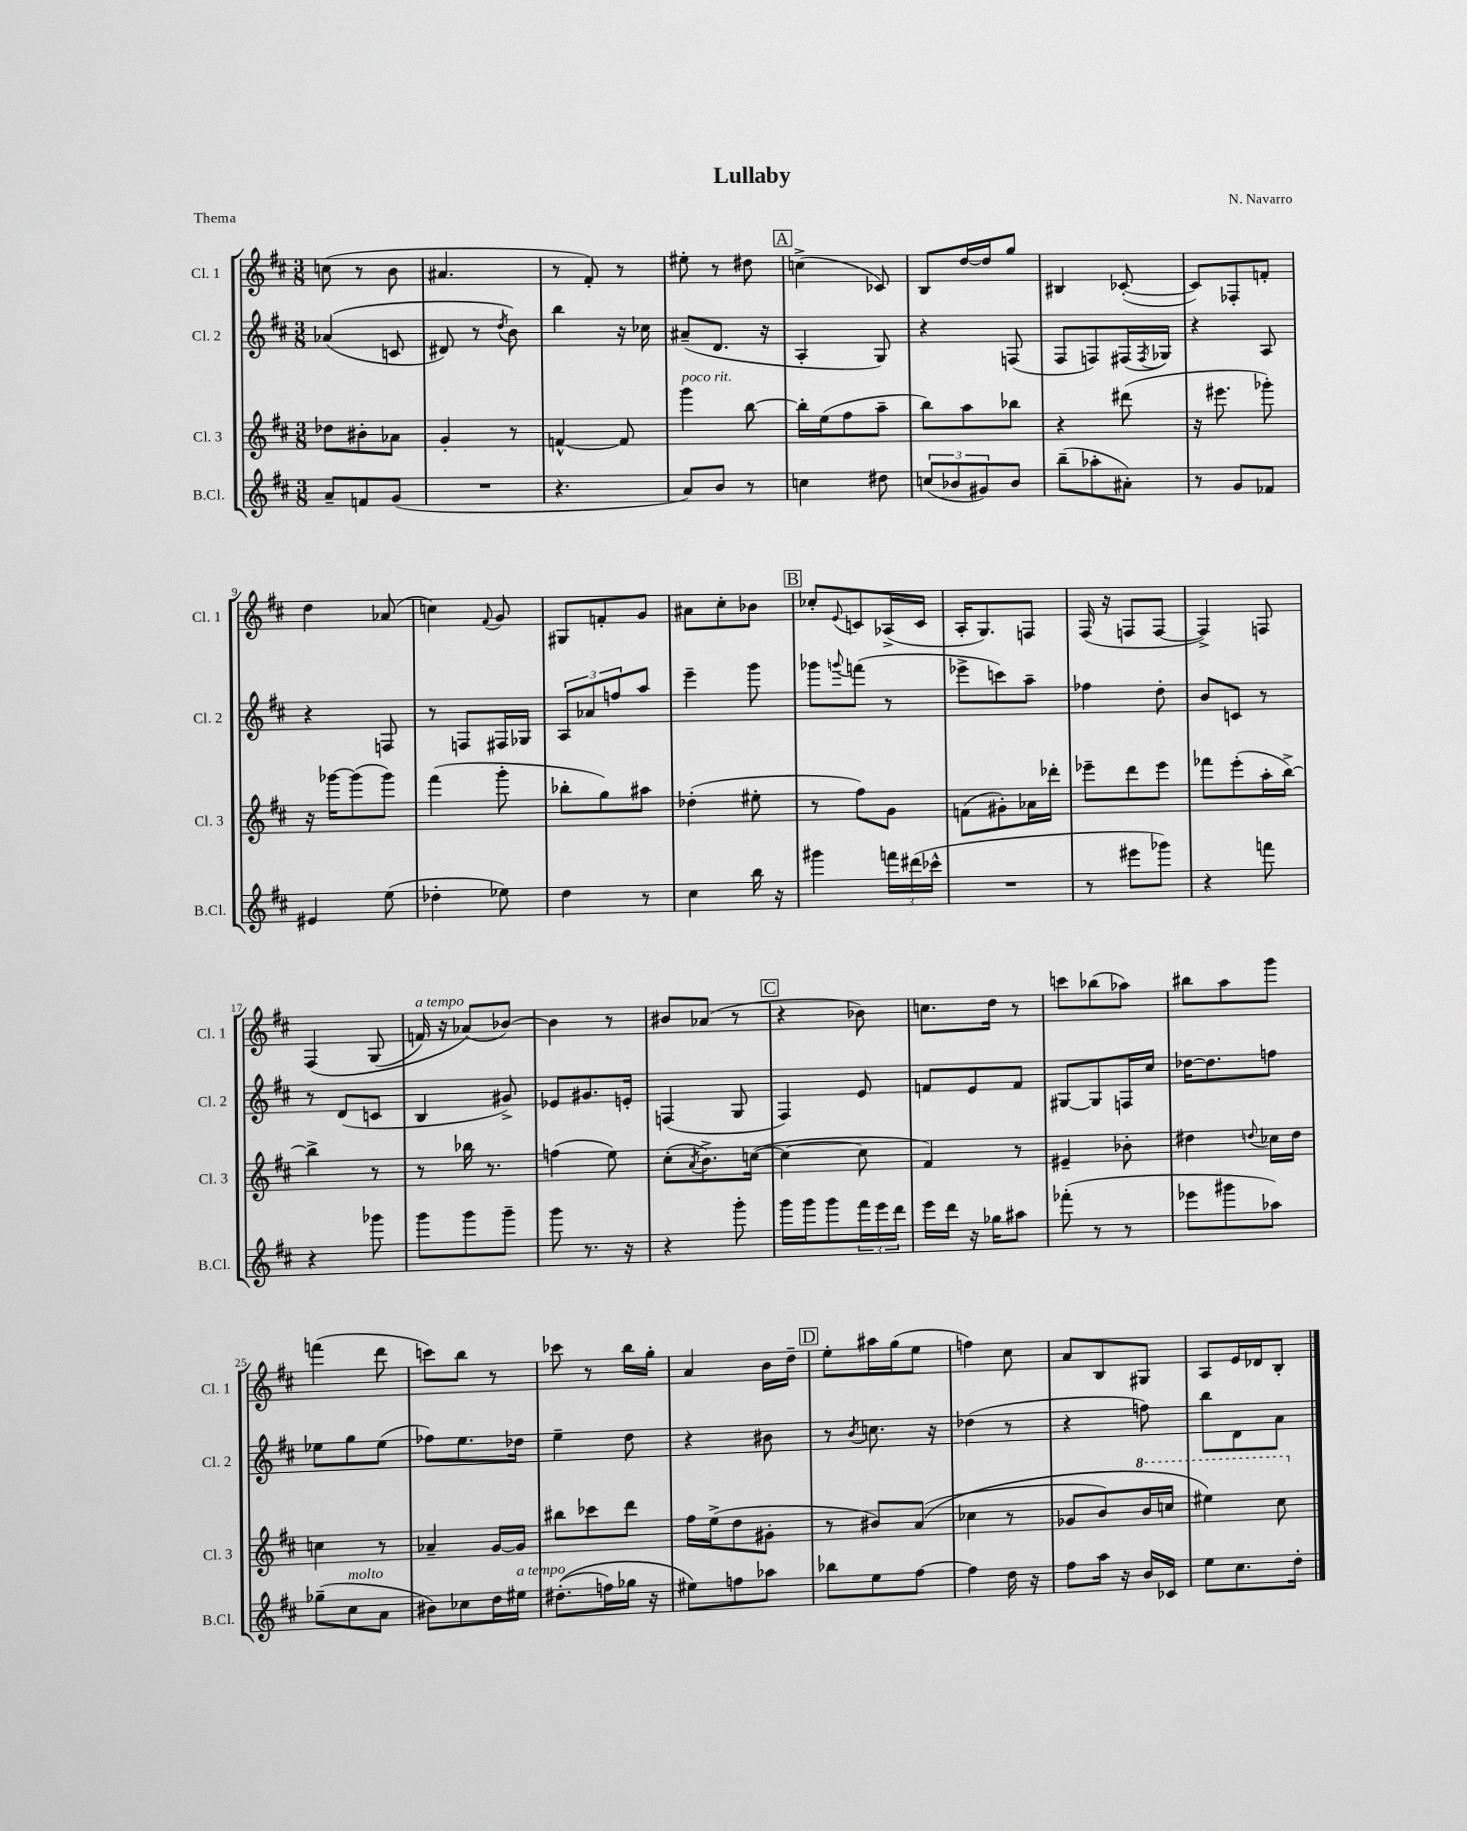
\header { title = "Lullaby" composer = "N. Navarro" piece = "Thema" }
<<
\new StaffGroup <<
\new Staff = "s0" \with { instrumentName = "Cl. 1" shortInstrumentName = "Cl. 1" } {
    \clef treble \key d \major \numericTimeSignature \time 3/8
    c''8( r8 b'8 |
    ais'4. |
    r8 fis'8-.) r8 |
    eis''8-. r8 dis''8 |
    \mark \markup { \box "A" } c''4->( ces'8) |
    b8 d''16~ d''16 g''8 |
    bis4 ces'8~-.( |
    ces'8) fes8-. f'8-. |
    d''4 aes'8( |
    c''4) \appoggiatura { fis'8 } g'8 |
    gis8 f'8-. g'8 |
    ais'8 cis''8-. bes'8 |
    \mark \markup { \box "B" } ces''8-. \appoggiatura { e'8 } c'8 aes16->( c'16 |
    a16-. g8.) f8 |
    fis16( r16 f8 f8~ |
    f4->) f8 |
    fis4\( g8( |
    f'16^\markup { \italic "a tempo" }) r16 aes'8(\) bes'8~) |
    bes'4 r8 |
    bis'8 aes'8( r8 |
    \mark \markup { \box "C" } r4 bes'8) |
    c''8. d''16 r8 |
    c'''8 bes''8( aes''8) |
    bis''8 a''8 g'''8 |
    f'''4( d'''8 |
    c'''8) b''8 r8 |
    ces'''8 r8 b''16 g''16-. |
    a'4 b'16 d''16-- |
    \mark \markup { \box "D" } e''8-. ais''16 g''16( e''8 |
    f''4) cis''8 |
    a'8 b8 gis8 |
    a8 e'16 des'16 b8-. \bar "|." |
}
\new Staff = "s1" \with { instrumentName = "Cl. 2" shortInstrumentName = "Cl. 2" } {
    \clef treble \key d \major \numericTimeSignature \time 3/8
    aes'4(\( c'8 |
    dis'8) r8 \acciaccatura { d''8 } b'8\) |
    b''4 r16 ces''16 |
    ais'8--( d'8. r16 |
    \mark \markup { \box "A" } a4-. g8) |
    r4 f8( |
    fis8 f8) fis16( \acciaccatura { fis8 } ges16) |
    r4 a8 |
    r4 f8 |
    r8 f8 fis16 ges16 |
    \tuplet 3/2 { a8 aes'8 f''8 } a''8 |
    e'''4-- g'''8 |
    \mark \markup { \box "B" } ges'''8 \appoggiatura { g'''8 } f'''8( r8 |
    ees'''8-> c'''8) a''8-- |
    fes''4 d''8-. |
    b'8 c'8 r8 |
    r8 d'8( c'8 |
    b4 gis'8->) |
    ees'8 gis'8. e'16-. |
    f4( g8 |
    \mark \markup { \box "C" } fis4) e'8 |
    f'8 e'8 f'8 |
    gis8~ gis8 f16 cis''16 |
    des''16~ des''8. f''8 |
    ees''8 g''8 ees''8( |
    fes''8) e''8. des''16 |
    e''4-- d''8 |
    r4 bis'8 |
    \mark \markup { \box "D" } r8 \acciaccatura { b'8 } c''8. r16 |
    des''4( r8 |
    r4 f''8) |
    b''8 d'8 a'8 \bar "|." |
}
\new Staff = "s2" \with { instrumentName = "Cl. 3" shortInstrumentName = "Cl. 3" } {
    \clef treble \key d \major \numericTimeSignature \time 3/8
    des''8 bis'8-. aes'8 |
    g'4-. r8 |
    f'4~-^ f'8 |
    g'''4^\markup { \italic "poco rit." } b''8~ |
    \mark \markup { \box "A" } b''16-. e''16( fis''8 a''8-- |
    b''8) a''8 bes''8 |
    r4 dis'''8( |
    r16 eis'''8. ges'''8-.) |
    r16 ges'''16~ ges'''8( ges'''8) |
    fis'''4( g'''8-. |
    bes''8-. g''8) ais''8 |
    des''4-.( eis''8-. |
    \mark \markup { \box "B" } r8 fis''8) g'8 |
    f'8( gis'8-.) aes'16 des'''16-. |
    ees'''8-- d'''8 ees'''8 |
    fes'''8 e'''8-.( a''16-. b''16~->) |
    b''4-> r8 |
    r8 bes''16 r8. |
    f''4( e''8) |
    cis''8-.( \acciaccatura { a'8 } b'8.->) c''16~( |
    \mark \markup { \box "C" } c''4~ c''8 |
    fis'4) r8 |
    eis'4-- bes'8-. |
    dis''4 \appoggiatura { d''8 } ces''16 d''16 |
    c''4 r8 |
    aes'4-- g'16~ g'16 |
    bis''8 ces'''8 d'''8 |
    fis''16 e''16->( d''8 gis'8-. |
    \mark \markup { \box "D" } r8 bis'8) a'8(\( |
    ces''4 r8 |
    ges'8 b'8) \ottava #1 b''16 c'''16 |
    eis'''4\) cis'''8 \ottava #0 \bar "|." |
}
\new Staff = "s3" \with { instrumentName = "B.Cl." shortInstrumentName = "B.Cl." } {
    \clef treble \key d \major \numericTimeSignature \time 3/8
    a'8-- f'8 g'8( |
    R4. |
    r4. |
    a'8) b'8 r8 |
    \mark \markup { \box "A" } c''4 dis''8 |
    \tuplet 3/2 { c''8( bes'8 gis'8) } bes'8 |
    b''8--( aes''8-. ais'8-.) |
    r8 g'8 fes'8 |
    eis'4 e''8( |
    des''4-. ees''8) |
    d''4 r8 |
    cis''4 b''16 r16 |
    \mark \markup { \box "B" } gis'''4 \tuplet 3/2 { f'''16 dis'''16( ces'''16-^ } |
    R4. |
    r8 eis'''8 ges'''8) |
    r4 f'''8 |
    r4 ges'''8 |
    g'''8 g'''8 g'''8-- |
    g'''8 r8. r16 |
    r4 g'''8-. |
    \mark \markup { \box "C" } g'''16 g'''16 g'''8 \tuplet 3/2 { fis'''16 e'''16 d'''16 } |
    e'''16 d'''16 r16 ges''16 ais''8 |
    fes'''8-.( r8 r8 |
    ees'''8 gis'''8 aes''8) |
    ges''8--( cis''8^\markup { \italic "molto" } a'8 |
    bis'8) ces''8 d''16 eis''16^\markup { \italic "a tempo" } |
    dis''8.-.(\( f''16) ges''16 r16 |
    eis''8\) f''8 aes''8 |
    \mark \markup { \box "D" } bes''8 e''8 fis''8~ |
    fis''4 d''16 r16 |
    fis''8 a''16 r16 b'16 ces'16 |
    e''8 cis''8. d''16-. \bar "|." |
}
>>
>>
